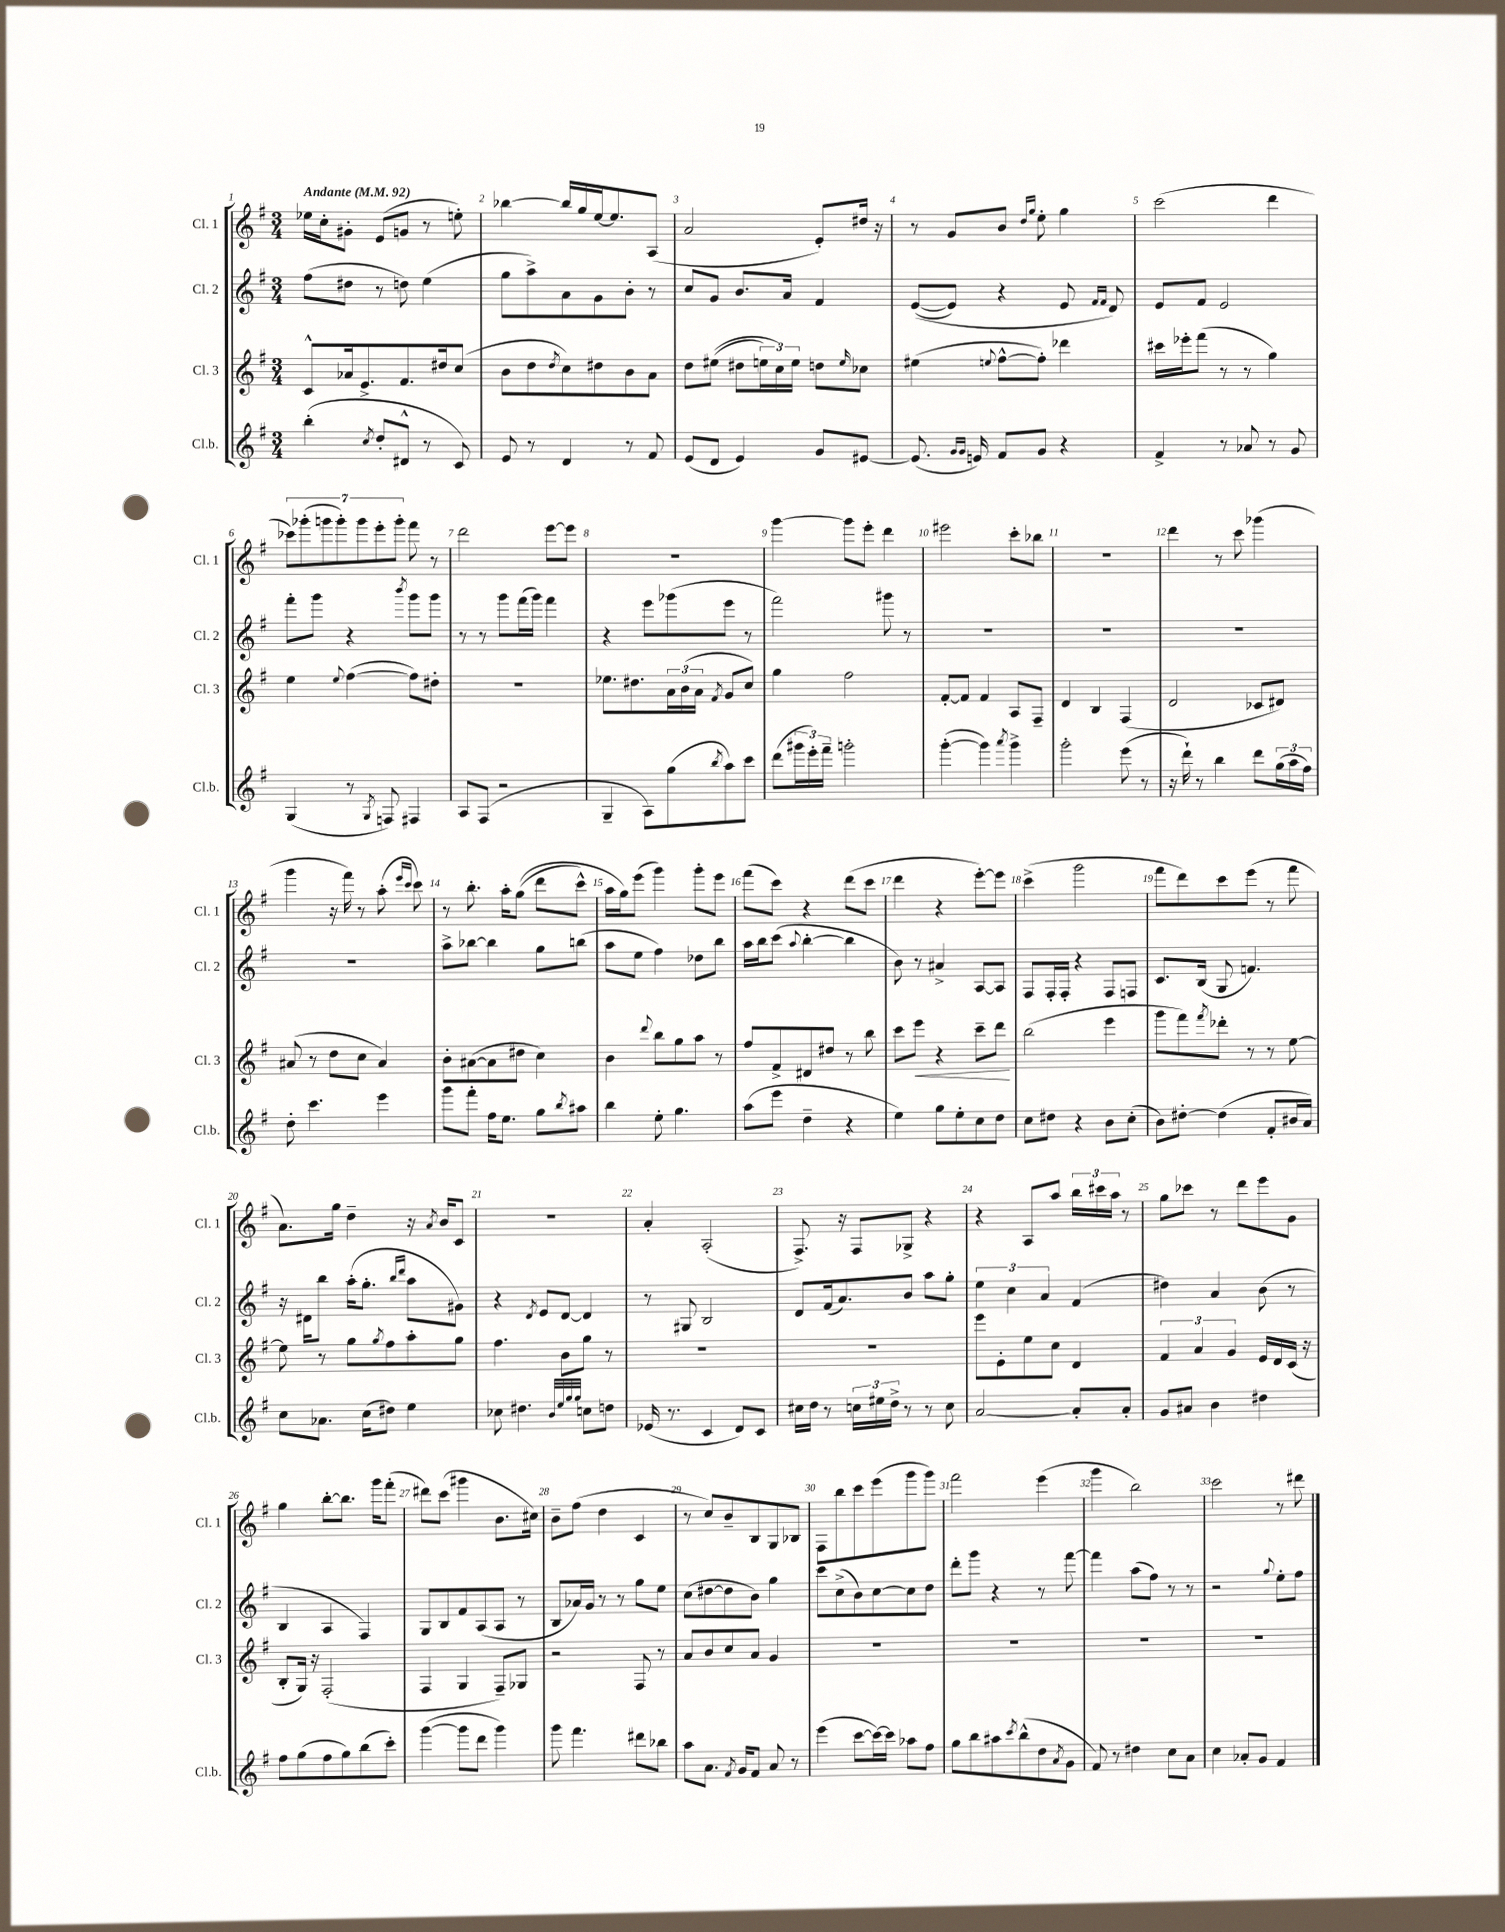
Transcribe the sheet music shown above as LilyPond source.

<<
\new StaffGroup <<
\new Staff = "s0" \with { instrumentName = "Cl. 1" shortInstrumentName = "Cl. 1" } {
    \clef treble \key g \major \numericTimeSignature \time 3/4 \tempo "Andante" 4 = 92
    ees''16 c''16-. gis'8-. e'8( g'8 r8 e''8-.) |
    bes''4~ bes''16 g''16 e''16~ e''8. a8( |
    a'2 e'8-.) dis''16 r16 |
    r8 g'8 b'8 \grace { d''16 g''16 } e''8-. g''4 |
    c'''2( d'''4 |
    \tuplet 7/4 { ces'''8) ges'''8-.( g'''8 g'''8-.) g'''8 e'''8-. g'''8-. } fis'''8 r8 |
    d'''2 e'''8~ e'''8 |
    R2. |
    g'''4~ g'''8 e'''8-. d'''4 |
    eis'''2 c'''8-. bes''8 |
    R2. |
    d'''4 r8 c'''8 ges'''4( |
    g'''4 r16 fis'''16) r8 a''8-.( \grace { e'''16 c'''16 } c'''8) |
    r8 b''8.-. a''16-. g''8(\( d'''8 c'''8-^) |
    a''16 g''16\) e'''8( g'''4) g'''8-. e'''8 |
    fis'''8( c'''8) r4 d'''8( c'''8 |
    d'''4 r4 e'''8~-.) e'''8 |
    c'''4->( g'''2 |
    fis'''8 d'''8) c'''8 e'''8( r8 fis'''8 |
    a'8.) g''16 d''4-- r16 \acciaccatura { a'8 } b'16 c'8 |
    R2. |
    a'4-. a2-.( |
    fis8.->) r16 fis8 ges8-> r4 |
    r4 a8 a''8 \tuplet 3/2 { b''16 cis'''16 a''16 } r8 |
    g''8 ces'''8 r8 d'''8 e'''8 g'8 |
    g''4 b''8~-. b''8. g'''16 fis'''8-.( |
    dis'''8) c'''8( gis'''4 b'8. cis''16) |
    b'8-- fis''8( d''4 c'4 |
    r8 c''8) b'8-- b8 g8 bes8 |
    fis8 b''8 c'''8 e'''8( g'''8 g'''8) |
    fis'''2 e'''4( |
    g'''4 b''2) |
    c'''2 r8 dis'''8 \bar "|." |
}
\new Staff = "s1" \with { instrumentName = "Cl. 2" shortInstrumentName = "Cl. 2" } {
    \clef treble \key g \major \numericTimeSignature \time 3/4
    fis''8( dis''8 r8 d''8) e''4( |
    g''8 a''8->) a'8 g'8 b'8-. r8 |
    c''8 g'8 b'8. a'16 fis'4 |
    e'8~(\( e'8) r4 e'8 \grace { fis'16 fis'16 } d'8\) |
    e'8 fis'8 e'2 |
    fis'''8-. g'''8 r4 \acciaccatura { b'''8 } g'''8 g'''8 |
    r8 r8 g'''8 fis'''16( g'''16) fis'''4 |
    r4 e'''8 ges'''8( e'''8 r8 |
    fis'''2) gis'''8 r8 |
    R2. |
    R2. |
    R2. |
    R2. |
    a''8-> bes''8~ bes''4 g''8 b''8( |
    a''8 e''8 fis''4) des''8 b''8 |
    a''16 b''16 c'''8( \appoggiatura { a''8 } b''4~-. b''4 |
    b'8) r8 ais'4-> a8~ a8 |
    fis8 fis16-. fis16-. r4 fis8 f8 |
    c'8. b16( g8 f'4.) |
    r16 dis'16 b''8 a''16-.( g''8.-. \grace { b''16 d'''16 } a''8 gis'8) |
    r4 \acciaccatura { d'8 } e'8 d'8~ d'4 |
    r8 gis8 b2 |
    d'8 fis'16( a'8.) b'8 a''8 g''8-. |
    \tuplet 3/2 { e''4 c''4 a'4 } fis'4( |
    dis''4) a'4 b'8( r8 |
    b4 a4 fis4) |
    g8 b8 fis'8 a8( a8 r8 |
    b8 aes'16) g'16 r8 r8 g''8 e''8 |
    c''8( dis''8~ dis''8 b'8) g''4 |
    c'''8 c''8->( b'8) c''8~ c''8 d''8 |
    d'''8-. g'''8 r4 r8 fis'''8~ |
    fis'''4 a''8( fis''8) r8 r8 |
    r2 \appoggiatura { g''8 } e''8-. fis''8 \bar "|." |
}
\new Staff = "s2" \with { instrumentName = "Cl. 3" shortInstrumentName = "Cl. 3" } {
    \clef treble \key g \major \numericTimeSignature \time 3/4
    c'8-^ aes'16 e'8.-> fis'8. dis''16 c''8( |
    b'8 d''8 \acciaccatura { d''8 } c''8) dis''8 b'8 a'8 |
    d''8 eis''8(\( dis''8 \tuplet 3/2 { e''16) c''16\) e''16 } d''8 \grace { e''16 } ces''8 |
    eis''4( \appoggiatura { e''8 } fis''8~-^ fis''8-.) des'''4 |
    cis'''16 ees'''16-. fis'''8( r8 r8 g''4) |
    e''4 \appoggiatura { e''8 } fis''4~( fis''8) dis''8-. |
    r2. |
    ees''8. dis''8. \tuplet 3/2 { a'16 b'16( a'16 } \acciaccatura { fis'8 } g'8 c''8) |
    g''4 fis''2 |
    fis'8~-. fis'8 fis'4 a8 fis8-- |
    d'4 b4 fis4( |
    d'2 ces'8 dis'8) |
    ais'8( r8 d''8 c''8 ais'4) |
    b'8-. ais'8~( ais'8 dis''8 c''4) |
    b'4 \appoggiatura { d'''8 } b''8 g''8 a''8 r8 |
    fis''8 fis'8-> dis'8 dis''8 r8 b''8 |
    c'''8 e'''8\< r4 c'''8-- d'''8\! |
    b''2( e'''4 |
    g'''8 fis'''8) \acciaccatura { fis'''8 } des'''8-. r8 r8 e''8~ |
    e''8 r8 g''8 \acciaccatura { g''8 } fis''8 a''8-. g''8 |
    fis''4. b'8 g''8 r8 |
    R2. |
    R2. |
    e'''8 e'8-. e''8 c''8 d'4 |
    \tuplet 3/2 { fis'4 a'4 g'4 } e'16 d'16 c'16( r16 |
    b8-. g16) r16 fis2-.( |
    fis4 g4 fis8--) ges8 |
    r2 fis8 r8 |
    a'8 b'8 c''8 a'8 g'4 |
    R2. |
    R2. |
    R2. |
    R2. \bar "|." |
}
\new Staff = "s3" \with { instrumentName = "Cl.b." shortInstrumentName = "Cl.b." } {
    \clef treble \key g \major \numericTimeSignature \time 3/4
    b''4-.( \acciaccatura { c''8 } d''8-. dis'8-^ r8 c'8) |
    e'8 r8 d'4 r8 fis'8 |
    e'8( d'8 e'4) g'8 eis'8~ |
    eis'8.( \grace { g'16 g'16 } e'16) fis'8 g'8 r4 |
    fis'4-> r8 aes'8 r8 g'8 |
    g4( r8 \acciaccatura { g8 } f8) fis4 |
    a8 fis8( r2 |
    g4-- a8) g''8( \acciaccatura { b''8 } a''8) c'''8 |
    d'''8( \tuplet 3/2 { gis'''16 e'''16-.) fis'''16-- } g'''2-. |
    g'''4~-.( g'''4) \acciaccatura { a'''8 } g'''4-> |
    g'''2-. e'''8( r8 |
    r16 d'''16-!) r8 b''4 d'''8 \tuplet 3/2 { g''16( a''16 fis''16) } |
    d''8-. c'''4. e'''4 |
    g'''8 fis'''8-. fis''16 e''8. g''8 \acciaccatura { b''8 } ais''8 |
    b''4 e''8-. g''4. |
    a''8( e'''8 d''4-- r4 |
    e''4) g''8 e''8-. c''8 d''8 |
    c''8 dis''8 r4 b'8 c''8-.( |
    b'8) dis''8~-. dis''4( fis'8-. bis'16 a'16) |
    c''8 aes'8. c''16( dis''8) e''4 |
    ces''8 dis''4. \grace { b'32 e''32 g''32 g''32 } c''8 d''8 |
    ees'16( r8. c'4 d'8) c'8 |
    cis''16 d''16 r8 \tuplet 3/2 { c''16 eis''16 d''16-> } r8 r8 c''8 |
    a'2~ a'8-. a'8-. |
    g'8 ais'8 b'4 dis''4 |
    fis''8 g''8( fis''8 g''8) b''8( c'''8-.) |
    g'''4~( g'''8 d'''8 g'''4) |
    g'''8 fis'''4. dis'''8 bes''8 |
    a''8 a'8. \acciaccatura { fis'8 } g'16 fis'8 a'8 r8 |
    e'''4( c'''8~ c'''16~) c'''16 aes''8 fis''8 |
    g''8 b''8 ais''8 \acciaccatura { c'''8 } b''8-^( d''8 \acciaccatura { a'8 } g'8 |
    fis'8) r8 dis''4 c''8 a'8 |
    c''4 aes'8-. g'8 fis'4 \bar "|." |
}
>>
>>
\layout { \context { \Score \override BarNumber.break-visibility = ##(#f #t #t) barNumberVisibility = #all-bar-numbers-visible } }
